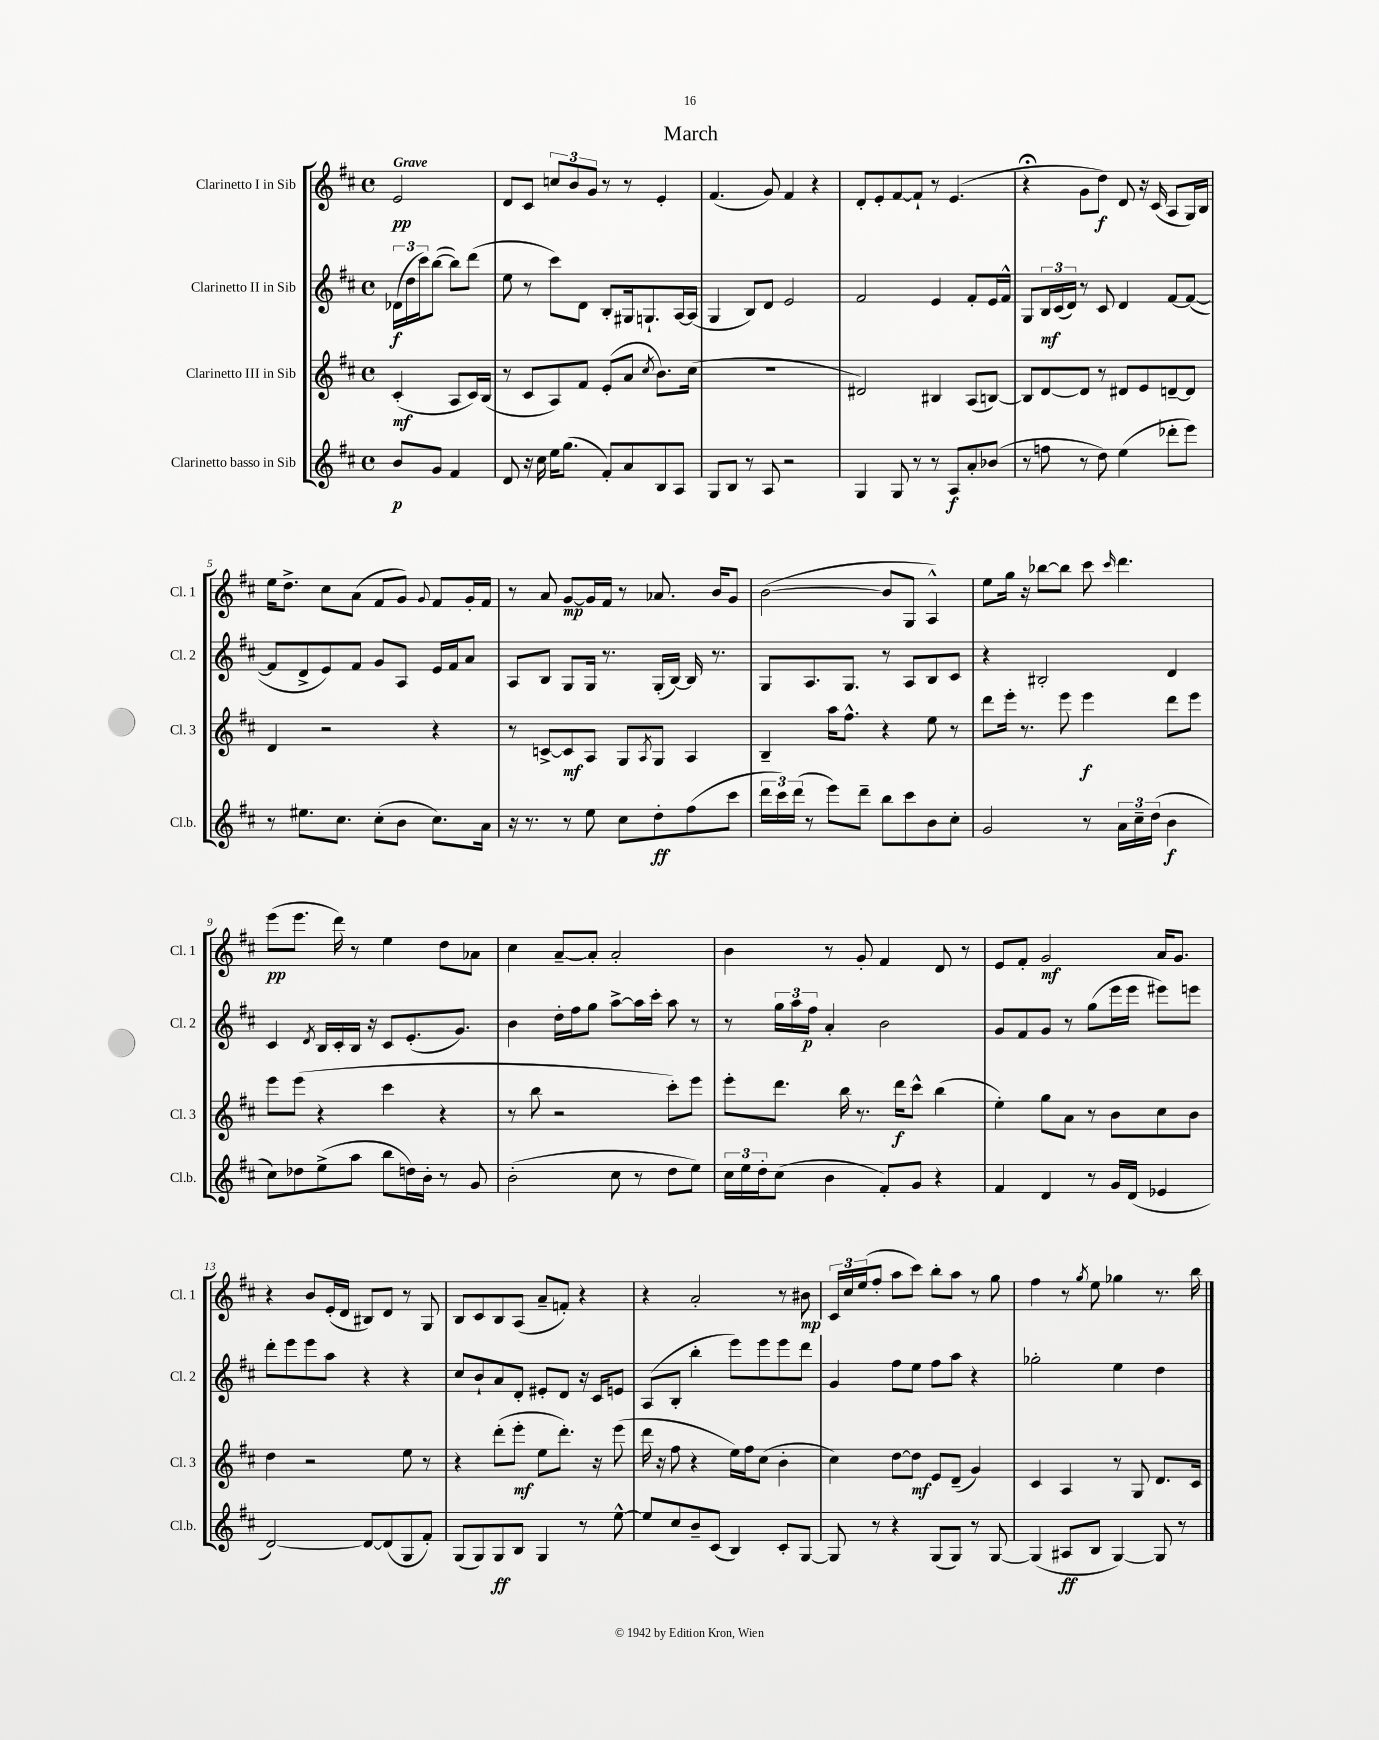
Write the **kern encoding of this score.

**kern	**dynam	**kern	**dynam	**kern	**dynam	**kern	**dynam
*part4	*part4	*part3	*part3	*part2	*part2	*part1	*part1
*staff4	*staff4	*staff3	*staff3	*staff2	*staff2	*staff1	*staff1
*I"Clarinetto basso in Sib	*	*I"Clarinetto III in Sib	*	*I"Clarinetto II in Sib	*	*I"Clarinetto I in Sib	*
*I'Cl.b.	*	*I'Cl. 3	*	*I'Cl. 2	*	*I'Cl. 1	*
*clefG2	*	*clefG2	*	*clefG2	*	*clefG2	*
*k[f#c#]	*	*k[f#c#]	*	*k[f#c#]	*	*k[f#c#]	*
*M4/4	*	*M4/4	*	*M4/4	*	*M4/4	*
*met(c)	*	*met(c)	*	*met(c)	*	*met(c)	*
=	=	=	=	=	=	=	=
!	!	!	!	!	!	!LO:TX:a:B:t=Grave	!
8b/L	p	(4c#'/	mf	(24d-X\LL	f	2e/	pp
.	.	.	.	24dd\	.	.	.
.	.	.	.	24ccc#\J)	.	.	.
8g/J	.	.	.	([8bb\J	.	.	.
4f#/	.	8A/L	.	8bb\L])	.	.	.
.	.	16c#/L)	.	(8ddd\J	.	.	.
.	.	(16B/JJ	.	.	.	.	.
=1	=1	=1	=1	=1	=1	=1	=1
8d/	.	8r	.	8ee\	.	8d/L	.
16r	.	8c#/L	.	8r	.	8c#/J	.
16cc#\	.	.	.	.	.	.	.
16ee\KL	.	8A/)	.	8ccc#\L)	.	12ccn/L	.
(8.gg\J	.	.	.	.	.	.	.
.	.	.	.	.	.	12b/	.
.	.	8f#/J	.	8d\J	.	.	.
.	.	.	.	.	.	12g/J	.
8f#'/L)	.	(8e'/L	.	8B'/L	.	8r	.
8a/	.	8a/J	.	16G#X/k	.	8r	.
.	.	.	.	8.Gn`/	.	.	.
.	.	8qcc#/	.	.	.	.	.
8B/	.	8.b\L)	.	.	.	4e'/	.
8A/J	.	.	.	[16A/L	.	.	.
.	.	(16cc#\Jk	.	(16A/JJ]	.	.	.
=2	=2	=2	=2	=2	=2	=2	=2
8G/L	.	1r	.	4G/	.	(4.f#/	.
8B/J	.	.	.	.	.	.	.
8r	.	.	.	8B/L)	.	.	.
8A/	.	.	.	8d/J	.	8g/)	.
2r	.	.	.	2e/	.	4f#/	.
.	.	.	.	.	.	4r	.
=3	=3	=3	=3	=3	=3	=3	=3
4G/	.	2d#X/)	.	2f#/	.	8d'/L	.
.	.	.	.	.	.	8e'/	.
8G/	.	.	.	.	.	[8f#/	.
8r	.	.	.	.	.	8f#`/J]	.
8r	.	4B#X/	.	4e/	.	8r	.
8A/L	f	.	.	.	.	(4.e/	.
8a'/	.	(8A/L	.	8f#'/L	.	.	.
(8b-X/J	.	[8Bn/J)	.	16e/L	.	.	.
.	.	.	.	16f#^^/JJ	.	.	.
=4	=4	=4	=4	=4	=4	=4	=4
8r	.	8B/L]	.	8G/L	.	4r;<	.
8ffn\	.	[8d/	.	24B/L	mf	.	.
.	.	.	.	(24c#/	.	.	.
.	.	.	.	24d/JJ)	.	.	.
8r	.	8d/J]	.	8r	.	8g\L	.
8dd\)	.	8r	.	8c#/	.	8dd\J)	f
(4ee\	.	8d#X/L	.	4d/	.	8d/	.
.	.	8e/	.	.	.	16r	.
.	.	.	.	.	.	(16c#/	.
8ddd-X'\L	.	[8dn~/	.	[8f#/L	.	8A/L	.
8eee\J)	.	8d/J]	.	(8f#/J_	.	16G/L)	.
.	.	.	.	.	.	16B/JJ	.
!!LO:LB:g=z
=5	=5	=5	=5	=5	=5	=5	=5
8r	.	4d/	.	8f#/L]	.	16ee\KL	.
.	.	.	.	.	.	8.dd^\J	.
8.ee#X\L	.	.	.	8d^/	.	.	.
.	.	2r	.	8e/)	.	8cc#\L	.
8.cc#\J	.	.	.	.	.	.	.
.	.	.	.	8f#/J	.	(8a\J	.
(8cc#'\L	.	.	.	8g/L	.	8f#/L	.
8b\J	.	.	.	8A/J	.	8g/J)	.
.	.	.	.	.	.	8qqg/	.
8.cc#\L)	.	4r	.	16e/LL	.	8f#/L	.
.	.	.	.	16f#/J	.	.	.
.	.	.	.	8a/J	.	16g'/L	.
16a\Jk	.	.	.	.	.	16f#/JJ	.
=6	=6	=6	=6	=6	=6	=6	=6
16r	.	8r	.	8A/L	.	8r	.
8.r	.	.	.	.	.	.	.
.	.	[8cn^/L	.	8B/J	.	8a/	.
8r	.	8c/]	mf	8G/L	.	[8g/L	mp
8ee\	.	8A/J	.	16G/Jk	.	16g/L]	.
.	.	.	.	8.r	.	16f#/JJ	.
8cc#\L	.	8G/L	.	.	.	8r	.
.	.	8qA/	.	.	.	.	.
8dd'\	ff	8G/J	.	(16G'/LL	.	8.a-X/	.
.	.	.	.	[16B/JJ)	.	.	.
(8ff#\	.	4A/	.	16B/]	.	.	.
.	.	.	.	8.r	.	16b/KL	.
8ccc#\J	.	.	.	.	.	8g/J	.
=7	=7	=7	=7	=7	=7	=7	=7
24ddd\LL	.	4B~/	.	8G/L	.	([2b\	.
24ccc#\)	.	.	.	.	.	.	.
(24ddd\JJ	.	.	.	.	.	.	.
8r	.	.	.	8.A/	.	.	.
8eee\L)	.	16aa\KL	.	.	.	.	.
.	.	8.ff#^^\J	.	8.G/J	.	.	.
8ddd~\J	.	.	.	.	.	.	.
8bb\L	.	4r	.	8r	.	8b/L]	.
8ccc#\	.	.	.	8A/L	.	8G/J	.
8b\	.	8ee\	.	8B/	.	4A^^/)	.
8cc#'\J	.	8r	.	8c#/J	.	.	.
=8	=8	=8	=8	=8	=8	=8	=8
2g/	.	8ddd\L	.	4r	.	8ee\L	.
.	.	16eee'\Jk	.	.	.	16gg\Jk	.
.	.	8.r	.	.	.	16r	.
.	.	.	.	2B#X'/	.	[8bb-X\L	.
.	.	8eee\	.	.	.	8bb-\J]	.
8r	.	4eee\	f	.	.	8ccc#\	.
.	.	.	.	.	.	16qqccc#/	.
24a\LL	.	.	.	.	.	4.ddd\	.
24cc#~\	.	.	.	.	.	.	.
(24dd\JJ	.	.	.	.	.	.	.
4b\	f	8ddd\L	.	4d/	.	.	.
.	.	8eee\J	.	.	.	.	.
!!LO:LB:g=z
=9	=9	=9	=9	=9	=9	=9	=9
8cc#\L)	.	8eee\L	.	4c#/	.	(8eee\L	pp
8dd-X\	.	(8eee\J	.	.	.	8.eee\J	.
.	.	.	.	8qd/	.	.	.
(8ee^\	.	4r	.	16B/LL	.	.	.
.	.	.	.	16c#'/	.	16ddd\)	.
8aa\J	.	.	.	16B/JJ	.	8r	.
.	.	.	.	16r	.	.	.
8bb\L	.	4ccc#\	.	8c#/L	.	4ee\	.
16ddn\L)	.	.	.	(8.e'/	.	.	.
16b'\JJ	.	.	.	.	.	.	.
8r	.	4r	.	.	.	8dd\L	.
.	.	.	.	8.g/J)	.	.	.
8g/	.	.	.	.	.	8a-X\J	.
=10	=10	=10	=10	=10	=10	=10	=10
(2b'\	.	8r	.	4b\	.	4cc#\	.
.	.	8bb\	.	.	.	.	.
.	.	2r	.	16dd'\LL	.	[8a~/L	.
.	.	.	.	16ff#\J	.	.	.
.	.	.	.	8gg\J	.	8a'/J]	.
8cc#\	.	.	.	[8aa^\L	.	2a'/	.
8r	.	.	.	16aa\L]	.	.	.
.	.	.	.	16ccc#'\JJ	.	.	.
8dd\L	.	8ccc#'\L)	.	8aa\	.	.	.
8ee\J)	.	8eee\J	.	8r	.	.	.
=11	=11	=11	=11	=11	=11	=11	=11
24cc#\LL	.	8eee'\L	.	8r	.	4b\	.
24ee\	.	.	.	.	.	.	.
24dd'\J	.	.	.	.	.	.	.
(8cc#\J	.	8.ddd\J	.	24gg\LL	.	.	.
.	.	.	.	24aa\	.	.	.
.	.	.	.	24ff#\JJ	p	.	.
4b\	.	.	.	4a'/	.	8r	.
.	.	16bb\	.	.	.	.	.
.	.	8.r	.	.	.	8g'/	.
8f#'/L)	.	.	.	2b\	.	4f#/	.
.	.	16ddd\KL	f	.	.	.	.
8g/J	.	8ccc#^^\J	.	.	.	.	.
4r	.	(4bb\	.	.	.	8d/	.
.	.	.	.	.	.	8r	.
=12	=12	=12	=12	=12	=12	=12	=12
4f#/	.	4ee'\)	.	8g/L	.	8e/L	.
.	.	.	.	8f#/	.	8f#'/J	.
4d/	.	8gg\L	.	8g/J	.	2g/	mf
.	.	8a\J	.	8r	.	.	.
8r	.	8r	.	(8gg\L	.	.	.
16g/LL	.	8b\L	.	16eee\L	.	.	.
(16d/JJ	.	.	.	16eee\JJ	.	.	.
4e-X/	.	8cc#\	.	8eee#X\L)	.	16a/KL	.
.	.	.	.	.	.	8.g/J	.
.	.	8b\J	.	8eeen\J	.	.	.
!!LO:LB:g=z
=13	=13	=13	=13	=13	=13	=13	=13
[2d/)	.	4dd\	.	8ddd'\L	.	4r	.
.	.	.	.	8eee\	.	.	.
.	.	2r	.	8eee\	.	8b/L	.
.	.	.	.	8aa\J	.	(16e'/L	.
.	.	.	.	.	.	16d/JJ	.
8d/L_	.	.	.	4r	.	8B#X/L)	.
(8d/]	.	.	.	.	.	8d/J	.
8G/	.	8ee\	.	4r	.	8r	.
8f#'/J)	.	8r	.	.	.	8G/	.
=14	=14	=14	=14	=14	=14	=14	=14
(8G/L	.	4r	.	8cc#/L	.	8B/L	.
8G/)	.	.	.	8b`/	.	8c#/	.
8G/	ff	(8ddd'\L	.	8a/	.	8B/	.
8B/J	.	8eee'\J	mf	8d'/J	.	(8A/J	.
4G/	.	8ee\L	.	8e#X'/L	.	8a~/L	.
.	.	8.ddd'\J)	.	8d/J	.	8fn'/J)	.
8r	.	.	.	16r	.	4r	.
.	.	16r	.	16c#/KL	.	.	.
[8ee^^\	.	(8eee\	.	8en/J	.	.	.
=15	=15	=15	=15	=15	=15	=15	=15
8ee/L]	.	16ddd\	.	(8A/L	.	4r	.
.	.	16r	.	.	.	.	.
8cc#/	.	8ff#\	.	8B'/J	.	.	.
8b~/	.	4r	.	4bb'\	.	2a'/	.
(8c#/J	.	.	.	.	.	.	.
4B/)	.	16ee\LL)	.	8eee\L)	.	.	.
.	.	16ff#\J	.	.	.	.	.
.	.	(8cc#\J	.	8eee\	.	.	.
8c#'/L	.	4b'\	.	8eee\	.	8r	.
[8G/J	.	.	.	8ddd\J	.	8b#X\	mp
=16	=16	=16	=16	=16	=16	=16	=16
8G/]	.	4cc#\)	.	4g/	.	24c#/LL	.
.	.	.	.	.	.	24cc#/	.
.	.	.	.	.	.	(24ee/J	.
8r	.	.	.	.	.	8ff#'/J	.
4r	.	[8dd\L	.	8ff#\L	.	8aa\L	.
.	.	8dd\J]	mf	8ee\J	.	8ccc#\J)	.
(8G/L	.	8e/L	.	8ff#\L	.	8bb'\L	.
8G/J)	.	(8d~/J	.	8aa\J	.	8aa\J	.
8r	.	4g/)	.	4r	.	8r	.
[8G/	.	.	.	.	.	8gg\	.
=17	=17	=17	=17	=17	=17	=17	=17
(4G/]	.	4c#/	.	2gg-X'\	.	4ff#\	.
8A#X/L	ff	4A/	.	.	.	8r	.
.	.	.	.	.	.	8qgg/	.
8B/J	.	.	.	.	.	8ee\	.
[4G/)	.	8r	.	4ee\	.	4gg-X\	.
.	.	8G/	.	.	.	.	.
8G/]	.	8.d/L	.	4dd\	.	8.r	.
8r	.	.	.	.	.	.	.
.	.	16c#/Jk	.	.	.	16bb\	.
==	==	==	==	==	==	==	==
*-	*-	*-	*-	*-	*-	*-	*-
